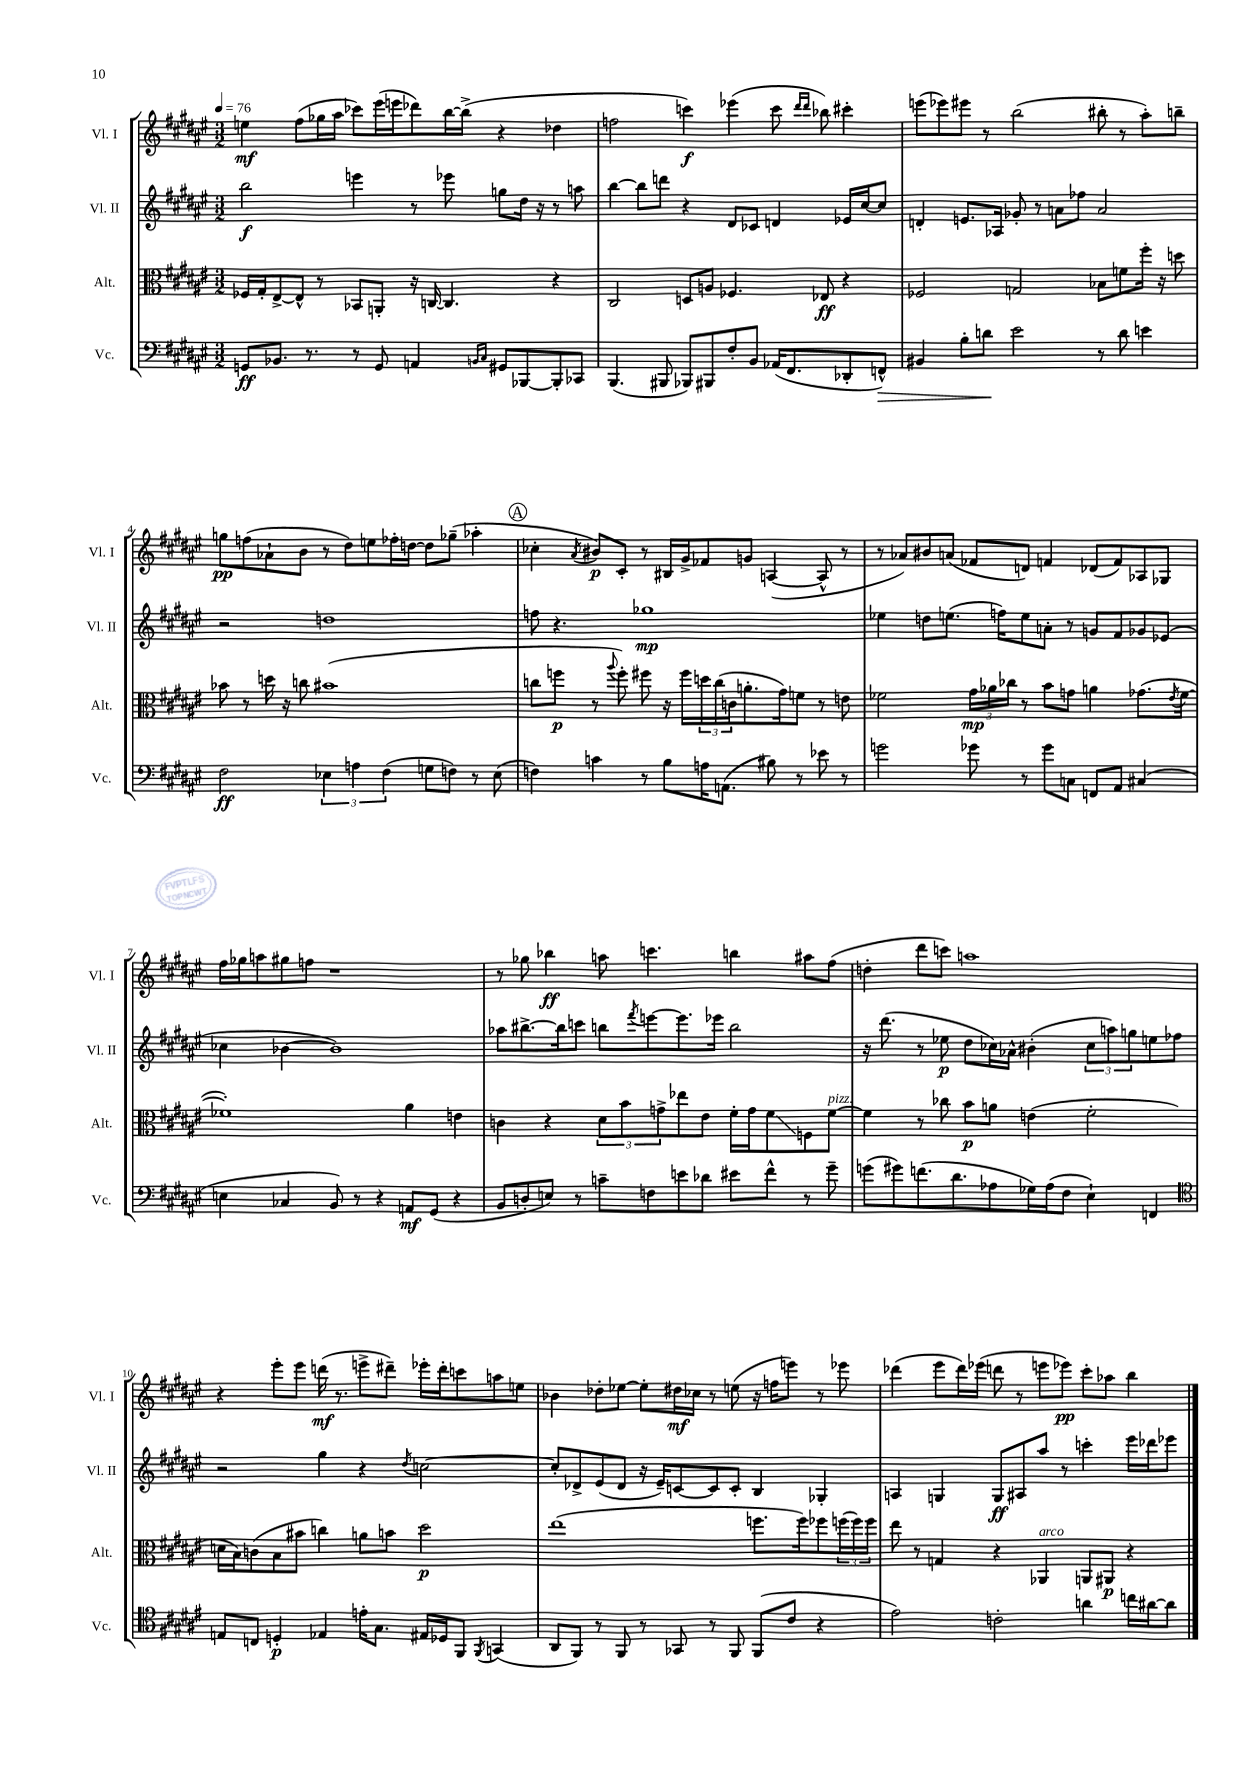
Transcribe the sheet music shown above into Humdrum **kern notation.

**kern	**kern	**kern	**kern
*staff4	*staff3	*staff2	*staff1
*clefF4	*clefC3	*clefG2	*clefG2
*k[f#c#g#d#a#e#]	*k[f#c#g#d#a#e#]	*k[f#c#g#d#a#e#]	*k[f#c#g#d#a#e#]
*M3/2	*M3/2	*M3/2	*M3/2
*MM76	*MM76	*MM76	*MM76
8GG	16F-	2bb	4ee
.	16G#'	.	.
8.BB-	[8E#^	.	.
.	8E#^^]	.	(8ff#
8.r	.	.	.
.	8r	.	16gg-
.	.	.	16aa#
8r	8BB-	4eee	8ccc-)
8GG	8AA'	.	(16eee#
.	.	.	16eee
4AA	16r	8r	8ddd-)
.	[16C	.	.
.	4.C]	8eee-	[16bb
.	.	.	(16bb^]
16qqBB	.	.	.
16qqC#	.	.	.
8GG#	.	8gg	4r
[8BBB-	.	16dd#	.
.	.	16r	.
8BBB-']	4r	8r	4dd-
8CC-	.	8aa	.
=	=	=	=
(4.BBB	2C#	[4bb	2ff
.	.	8bb]	.
8BBB#	.	8ddd	.
8BBB-)	8D	4r	4ccc)
8BBB#	8A	.	.
8F#'	4.F-	8d#	(4eee-
8BB	.	8c-	.
(16AA-	.	4d	8ccc
8.FF#	.	.	.
.	.	.	16qqddd#
.	.	.	16qqddd#
.	8E-	.	8bb-)
8DD-'	4r	16e-	4ccc#'
.	.	[16cc#	.
8FF^^)	.	8cc#]	.
=	=	=	=
4BB#	2F-	4d'	(8eee
.	.	.	8eee-)
8B'	.	8.e	8eee#
8d	.	.	8r
.	.	16A-	.
2e#	2G	8g-'	(2bb
.	.	8r	.
.	.	8a	.
.	.	8ff-	.
8r	8B-	2a	8bb#'
8d	8f	.	8r
4e	16ff#'	.	8aa#')
.	16r	.	.
.	8dd	.	8bb~
=	=	=	=
2F#	8b-	2r	8gg
.	8r	.	(8ff
.	16dd	.	8a-`
.	16r	.	.
.	8cc	.	8b
6E-	(1b#	1dd	8r
.	.	.	8dd#)
6A	.	.	.
.	.	.	8ee
(6F#	.	.	.
.	.	.	16ff-'
.	.	.	[16dd
8G	.	.	8dd]
8F)	.	.	(8gg-~
8r	.	.	4aa-'
(8E-	.	.	.
=	=	=	=
4F)	8cc	8ff	4cc-'
.	8ff	4.r	.
.	.	.	8qa#
4c	8r	.	8b#)
.	8qqaa#	.	.
.	8ff')	.	8c#'
8r	8ff#	1gg-	8r
8B	16r	.	16B#
.	16ff#	.	16g#^
16A	24dd	.	8f-
.	(24cc	.	.
(8.AA	.	.	.
.	24c	.	.
.	8.a'	.	8g
8B#)	.	.	([4A
.	16g#)	.	.
8r	8f	.	.
8e-	8r	.	8A^^]
8r	8e	.	8r
=	=	=	=
2g	2f-	4ee-	8r
.	.	.	8a-)
.	.	8dd	8b#
.	.	(8.ee	(8a
8g-	24g#	.	8f-
.	24a-	.	.
.	.	16ff)	.
.	24cc-	.	.
8r	8r	8ee	8d)
8g-	8b	8a'	4f
8C	8g	8r	.
8FF	4a	8g	(8d-
8AA#	.	8f#	8f)
(4C#	(8.g-	8g-	8A-
.	.	(8e-	8G-
.	8qe#	.	.
.	[16f-	.	.
=	=	=	=
4E	1f-'])	4cc-	16ff#
.	.	.	16gg-
.	.	.	8aa
4C-	.	[4b-	8gg#
.	.	.	8ff
8BB)	.	1b-])	1r
8r	.	.	.
4r	.	.	.
8AA	4a#	.	.
(8GG#	.	.	.
4r	4e	.	.
=	=	=	=
8BB	4c	8aa-	8r
8D'	.	[8.bb#^	8gg-
8E)	4r	.	4bb-
.	.	16bb#]	.
8r	.	8ccc	.
8c~	12d#	8bb	8aa
.	12b	.	.
.	.	8qfff#	.
8F	.	[8eee	4.ccc
.	12g^	.	.
8e	8ee-	8.eee]	.
8d-	8e#	.	.
.	.	16eee-	.
8e#	16f#'	2bb	4bb
.	16g	.	.
8f#^^	8f#	.	.
8r	8F	.	8aa#
8g#~	[8f#	.	(8ff#
=	=	=	=
(8g	4f#]	16r	4dd'
.	.	(8.ddd#	.
8g#)	.	.	.
(8.f	8r	8r	8ddd#
.	8cc-	8ee-	8ccc)
8.d#	.	.	.
.	8b	8dd#	1aa
8A-	8a	16cc-)	.
.	.	16a-^^	.
16G-)	(4e	(4b#'	.
(16A-	.	.	.
8F#	.	.	.
4E#`)	2f#'	12cc-	.
.	.	12aa)	.
.	.	12gg	.
4FF	.	8ee	.
.	.	8ff-	.
=	=	=	=
*clefC4	*	*	*
8E	16d	2r	4r
.	16B)	.	.
8C	(8c	.	.
4D'	8B	.	8eee#'
.	8b#	.	8eee#
4E-	4cc)	4gg#	(16ddd
.	.	.	8.r
16e'	8a	4r	8eee^
8.G#	.	.	.
.	8b	.	8ddd#~)
.	.	8qdd#	.
16E#	2dd#	[2cc	16eee-'
16D-	.	.	16ddd#'
8FF#	.	.	8ccc
8qFF#	.	.	.
(4GG	.	.	8aa
.	.	.	8ee
=	=	=	=
8AA#	(1ee#	8cc']	4b-
8FF#)	.	8d-^	.
8r	.	(8e#	8dd-'
8FF#	.	8d-	[8ee-
8r	.	16r	8ee-']
.	.	16e#~)	.
8GG-	.	[8c	16dd#
.	.	.	16cc-
8r	.	8c]	8r
8FF#	.	8c'	(8ee
(8FF#	8.ff	4B	16r
.	.	.	16ff
8c#	.	.	8eee)
.	16ff)	.	.
4r	8ff-	4G-'	8r
.	(24ff	.	8eee-
.	24ff)	.	.
.	24ff	.	.
=	=	=	=
2e#)	8ee#	4A	(4ddd-
.	8r	.	.
.	4G	4G	8eee#
.	.	.	16ddd-)
.	.	.	(16eee-
2c'	4r	8G	8ddd
.	.	8A#	8r
.	4AA-	8aa#	8eee
.	.	8r	8eee-)
4a	8AA	4ccc'	8ccc#'
.	8AA#	.	8aa-
16cc	4r	16eee#	4bb
[16a#	.	16ddd-	.
8a#]	.	8eee-	.
==	==	==	==
*-	*-	*-	*-
